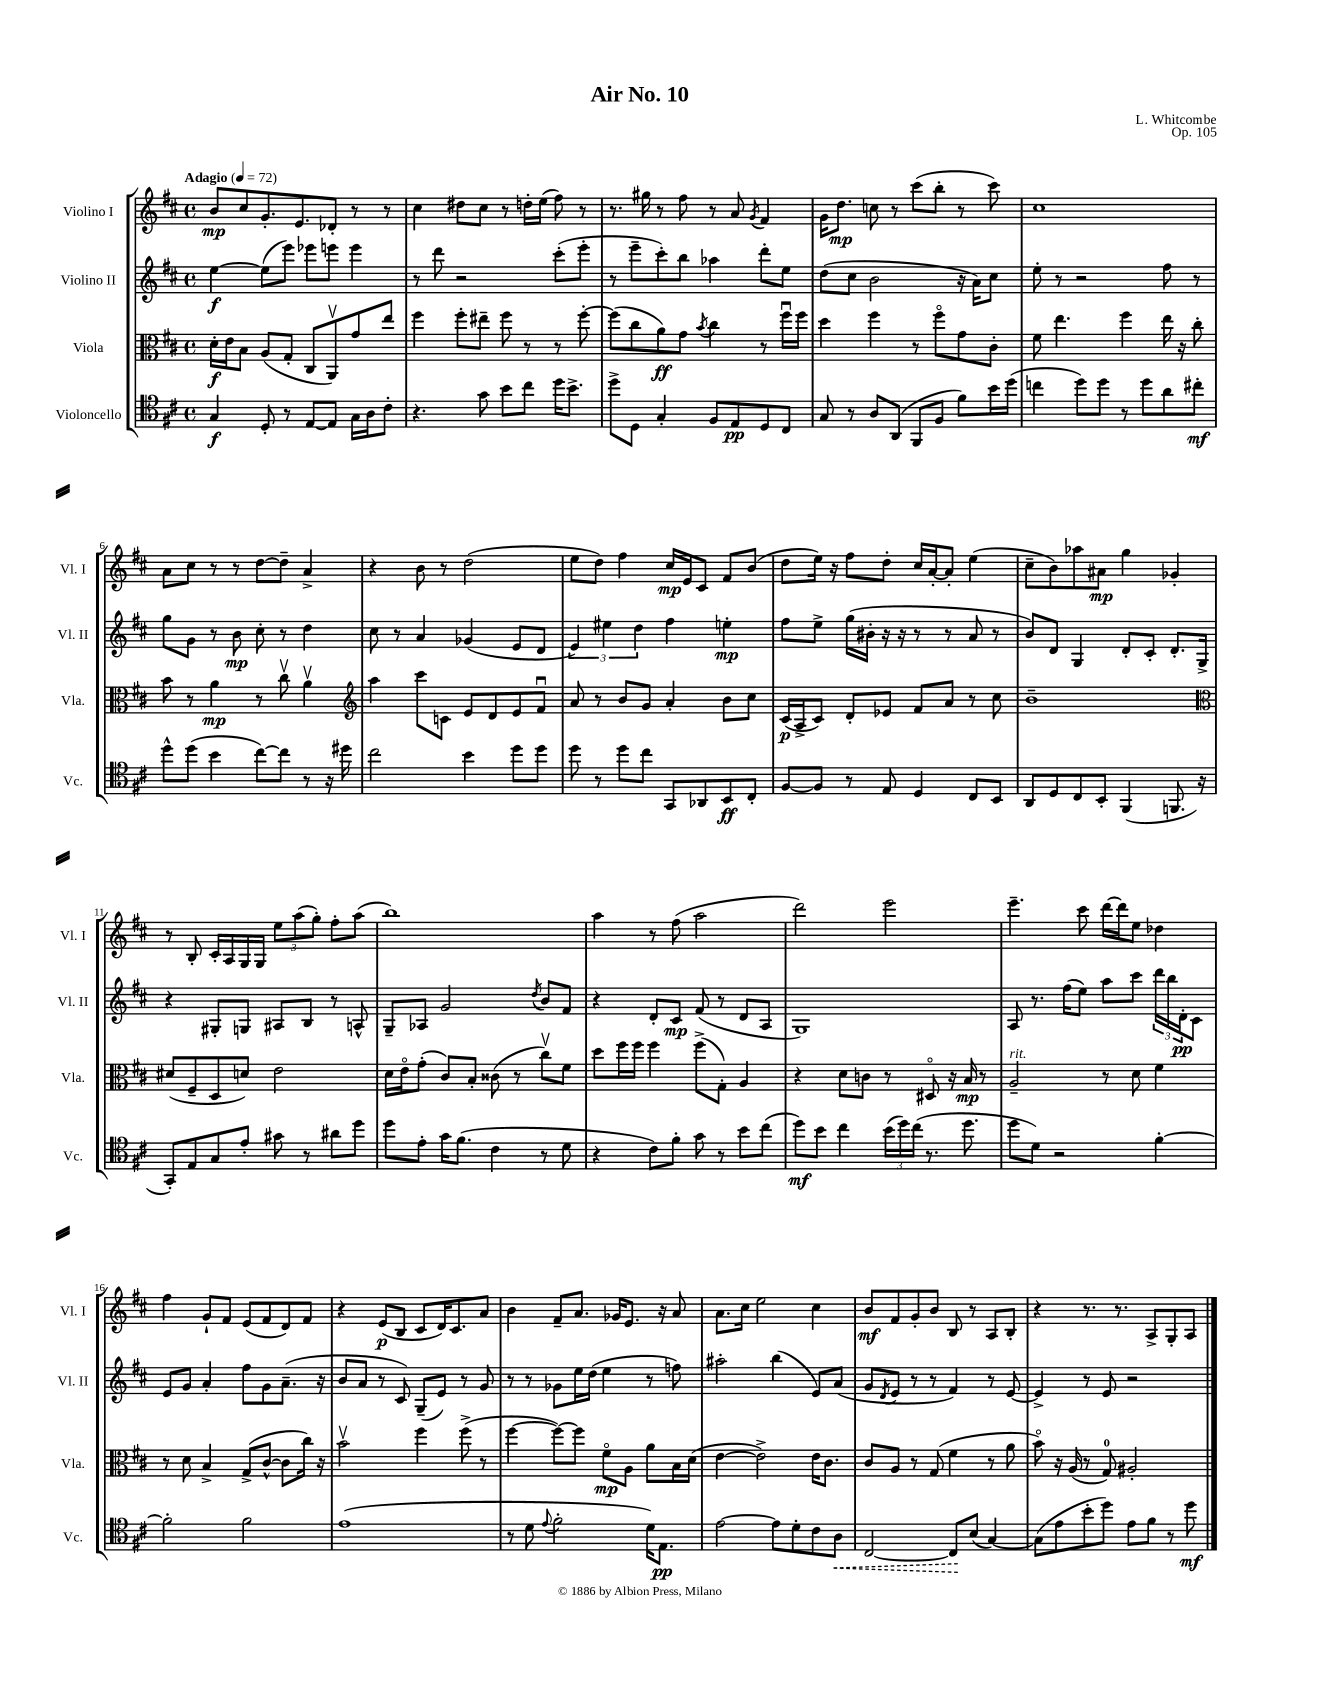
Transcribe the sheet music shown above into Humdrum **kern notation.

**kern	**kern	**kern	**kern
*staff4	*staff3	*staff2	*staff1
*clefC4	*clefC3	*clefG2	*clefG2
*k[f#c#]	*k[f#c#]	*k[f#c#]	*k[f#c#]
*M4/4	*M4/4	*M4/4	*M4/4
*met(c)	*met(c)	*met(c)	*met(c)
*MM72	*MM72	*MM72	*MM72
4G/	16d'\LL	[4ee\	8b/L
.	16e\J	.	.
.	8B\J	.	8cc#/
8D'/	(8A/L	(8ee\]L	8.g'/
8r	8G'/J	8eee\J)	.
.	.	.	8.e/
[8E/L	8C#/L	8eee-\L	.
8E/]J	8AAv/)	8eee\J	8d-'/J
16G\LL	8g/	4eee\	8r
16A\J	.	.	.
8c#'\J	8ee/J	.	8r
=	=	=	=
4.r	4ff#\	8r	4cc#\
.	.	8ddd\	.
.	8ff#'\L	2r	8dd#\L
8g\	8ee#~\J	.	8cc#\J
8b\L	8ff#\	.	8r
8cc#\J	8r	.	16dd'\LL
.	.	.	(16ee\JJ
16dd\LK	8r	(8ccc#'\L	8ff#\)
8.b^\J	.	.	.
.	[8ff#'\	8eee'\J	8r
=	=	=	=
8dd^\L	(8ff#\]L	8r	8.r
8D\J	8cc#\	8eee~\L	.
.	.	.	16gg#\
4G'/	8a\)	8ccc#'\)	8r
.	8g\J	8bb\J	8ff#\
.	8qb/	.	.
8F#/L	4cc#\	4aa-\	8r
8E/	.	.	8a/
.	.	.	8qg/
8D/	8r	8ddd'\L	4f#/
8C#/J	16ff#u\LL	8ee\J	.
.	16ff#\JJ	.	.
=	=	=	=
8G/	4dd\	(8dd\L	16g\LK
.	.	.	8.dd\J
8r	.	8cc#\J	.
8A/L	4ff#\	2b\	8cc\
(8AA/J	.	.	8r
8FF#/L	8r	.	(8ccc#\L
8F#/J	8ff#o\L	.	8bb'\J
8f#\L)	8g\	16r	8r
.	.	16a\LK)	.
16b\L	8c#'\J	8cc#\J	8ccc#\)
(16dd\JJ	.	.	.
=	=	=	=
4cc\	8f#\	8ee'\	1cc#
.	4.ee\	8r	.
8dd\L)	.	2r	.
8dd\J	.	.	.
8r	4ff#\	.	.
8dd\L	.	.	.
8a\	16ee\	8ff#\	.
.	16r	.	.
8cc#'\J	8cc#'\	8r	.
=	=	=	=
8dd^^\L	8b\	8gg\L	8a\L
(8dd\J	8r	8g\J	8cc#\J
4b\	4a\	8r	8r
.	.	8b\	8r
[8cc#\L)	8r	8cc#'\	[8dd\L
8cc#\]J	8cc#v\	8r	8dd~\]J
8r	4av\	4dd\	4a^/
16r	.	.	.
16dd#\	.	.	.
=	=	=	=
*	*clefG2	*	*
2cc#\	4aa\	8cc#\	4r
.	.	8r	.
.	8ccc#\L	4a/	8b\
.	8c\J	.	8r
4b\	8e/L	(4g-/	(2dd\
.	8d/	.	.
8dd\L	8e/	8e/L	.
8dd\J	8f#u/J	8d/J	.
=	=	=	=
8dd\	8a/	6e/)	8ee\L
8r	8r	.	8dd\J)
.	.	6ee#\	.
8dd\L	8b/L	.	4ff#\
.	.	6dd\	.
8cc#\J	8g/J	.	.
8GG/L	4a'/	4ff#\	16cc#/LL
.	.	.	16e/J
8AA-/	.	.	8c#/J
8BB/	8b\L	4ee'\	8f#/L
8C#'/J	8cc#\J	.	(8b/J
=	=	=	=
[8F#/L	(16c#/LL	8ff#\L	8dd\L
.	16A^/J	.	.
8F#/]J	8c#/J)	8ee^\J	16ee\Jk)
.	.	.	16r
8r	8d'/L	(16gg\LL	8ff#\L
.	.	16b#'\JJ	.
8E/	8e-/J	16r	8dd'\J
.	.	16r	.
4D/	8f#/L	8r	16cc#/LL
.	.	.	[16a'/J
.	8a/J	8r	8a'/]J
8C#/L	8r	8a/	(4ee\
8BB/J	8cc#\	8r	.
=	=	=	=
8AA/L	1b~	8b/L)	8cc#~\L
8D/	.	8d/J	8b\)
8C#/	.	4G/	8aa-\
8BB'/J	.	.	8a#\J
(4FF#/	.	8d'/L	4gg\
.	.	8c#'/J	.
8.FF/	.	8.d'/L	4g-'/
16r	.	16G^/Jk	.
=	=	=	=
*	*clefC3	*	*
8GG'/L)	(8d#/L	4r	8r
8E/	8F#~/	.	8B'/
8G/	8D/	8G#'/L	16c#'/LL
.	.	.	16A/
8e'/J	8d/J)	8G/J	16G/
.	.	.	16G/JJ
8g#\	2e\	8A#/L	12ee\L
.	.	.	(12aa\
8r	.	8B/J	.
.	.	.	12gg'\J)
8a#\L	.	8r	8ff#'\L
8dd\J	.	8A^^/	(8aa\J
=	=	=	=
8dd\L	16d\LL	8G~/L	1bb)
.	16eo\J	.	.
8e'\J	(8g'\J	8A-/J	.
16g\LK	8c#/L)	2g/	.
(8.f#\J	.	.	.
.	8B'/J	.	.
4c#\	(8c##\	.	.
.	8r	.	.
.	.	8qdd/	.
8r	8cc#v\L)	8b/L	.
8d\	8f#\J	8f#/J	.
=	=	=	=
4r	8dd\L	4r	4aa\
.	16ff#\L	.	.
.	16ff#\JJ	.	.
8c#\L)	4ff#\	8d'/L	8r
8f#'\J	.	8c#/J	(8ff#\
8g\	(8ff#^\L	(8f#/	2aa\
8r	8G'\J)	8r	.
8b\L	4A/	8d/L	.
(8cc#\J	.	8A/J	.
=	=	=	=
8dd\L)	4r	1G)	2ddd\)
8b\J	.	.	.
4cc#\	8d\L	.	.
.	8c\J	.	.
(24b\LL	8r	.	2eee\
24dd\)	.	.	.
(24cc#\JJ	.	.	.
8.r	8D#o/	.	.
.	16r	.	.
8.dd\	16B/	.	.
.	8r	.	.
=	=	=	=
8dd\L	2A~/	8A/	4.eee~\
8d\J)	.	8.r	.
2r	.	.	.
.	.	(16ff#\LK	.
.	.	8ee\J)	8ccc#\
.	8r	8aa\L	[16ddd\LL
.	.	.	16ddd\]J
.	8d\	8ccc#\J	8ee\J
[4f#'\	4f#\	24ddd\LL	4dd-\
.	.	24bb\	.
.	.	24d'\J	.
.	.	8c#\J	.
=	=	=	=
2f#'\]	8r	8e/L	4ff#\
.	8d\	8g/J	.
.	4B^/	4a'/	8g`/L
.	.	.	8f#/J
2f#\	(8G^/L	8ff#\L	(8e/L
.	[8c#^^/J	8g\	8f#/
.	8c#\]L	(8.a~\J	8d/)
.	16cc#\Jk)	.	8f#/J
.	16r	16r	.
=	=	=	=
(1e	2bv\	8b/L	4r
.	.	8a/J	.
.	.	8r	(8e/L
.	.	8c#/)	8B/J
.	4ff#\	(8G~/L	8c#/L
.	.	8e/J)	16d/K)
.	.	.	8.c#/
.	(8ff#^\	8r	.
.	8r	8g/	8a/J
=	=	=	=
8r	[4ff#\	8r	4b\
8d\	.	8r	.
8qqe/	.	.	.
2f#'\	8ff#\_L)	8g-\L	8f#~/L
.	8ff#\]J	16ee\L	8.a/J
.	.	(16dd\JJ	.
.	8f#o\L	4ee\	.
.	.	.	16g-/LK
.	8A\J	.	8.e/J
16d\LK)	8a\L	8r	.
8.E\J	.	.	16r
.	16B\L	8ff\)	8a/
.	(16d\JJ	.	.
=	=	=	=
[2e\	[4e\	2aa#'\	8.a\L
.	.	.	16cc#\Jk
.	2e^\])	.	2ee\
8e\]L	.	(4bb\	.
8d'\	.	.	.
8c#\	16e\LK	8e/L)	4cc#\
.	8.c#\J	.	.
8A\J	.	(8a/J	.
=	=	=	=
[2C#/	8c#/L	8g/L	8b/L
.	.	8qd/	.
.	8A/J	8e/J	8f#/
.	8r	8r	8g'/
.	(8G/	8r	8b/J
8C#/]L	4f#\	4f#/)	8B/
(8B/J	.	.	8r
[4G/)	8r	8r	8A/L
.	8a\	[8e/	8B'/J
=	=	=	=
(8G\]L	8bo\)	4e^/]	4r
8e\	16r	.	.
.	(16A/	.	.
8b'\	8r	8r	8.r
8dd\J)	8G/)	8e/	.
.	.	.	8.r
8e\L	2A#'/	2r	.
8f#\J	.	.	8A^/L
8r	.	.	8G'/
8dd\	.	.	8A/J
==	==	==	==
*-	*-	*-	*-
